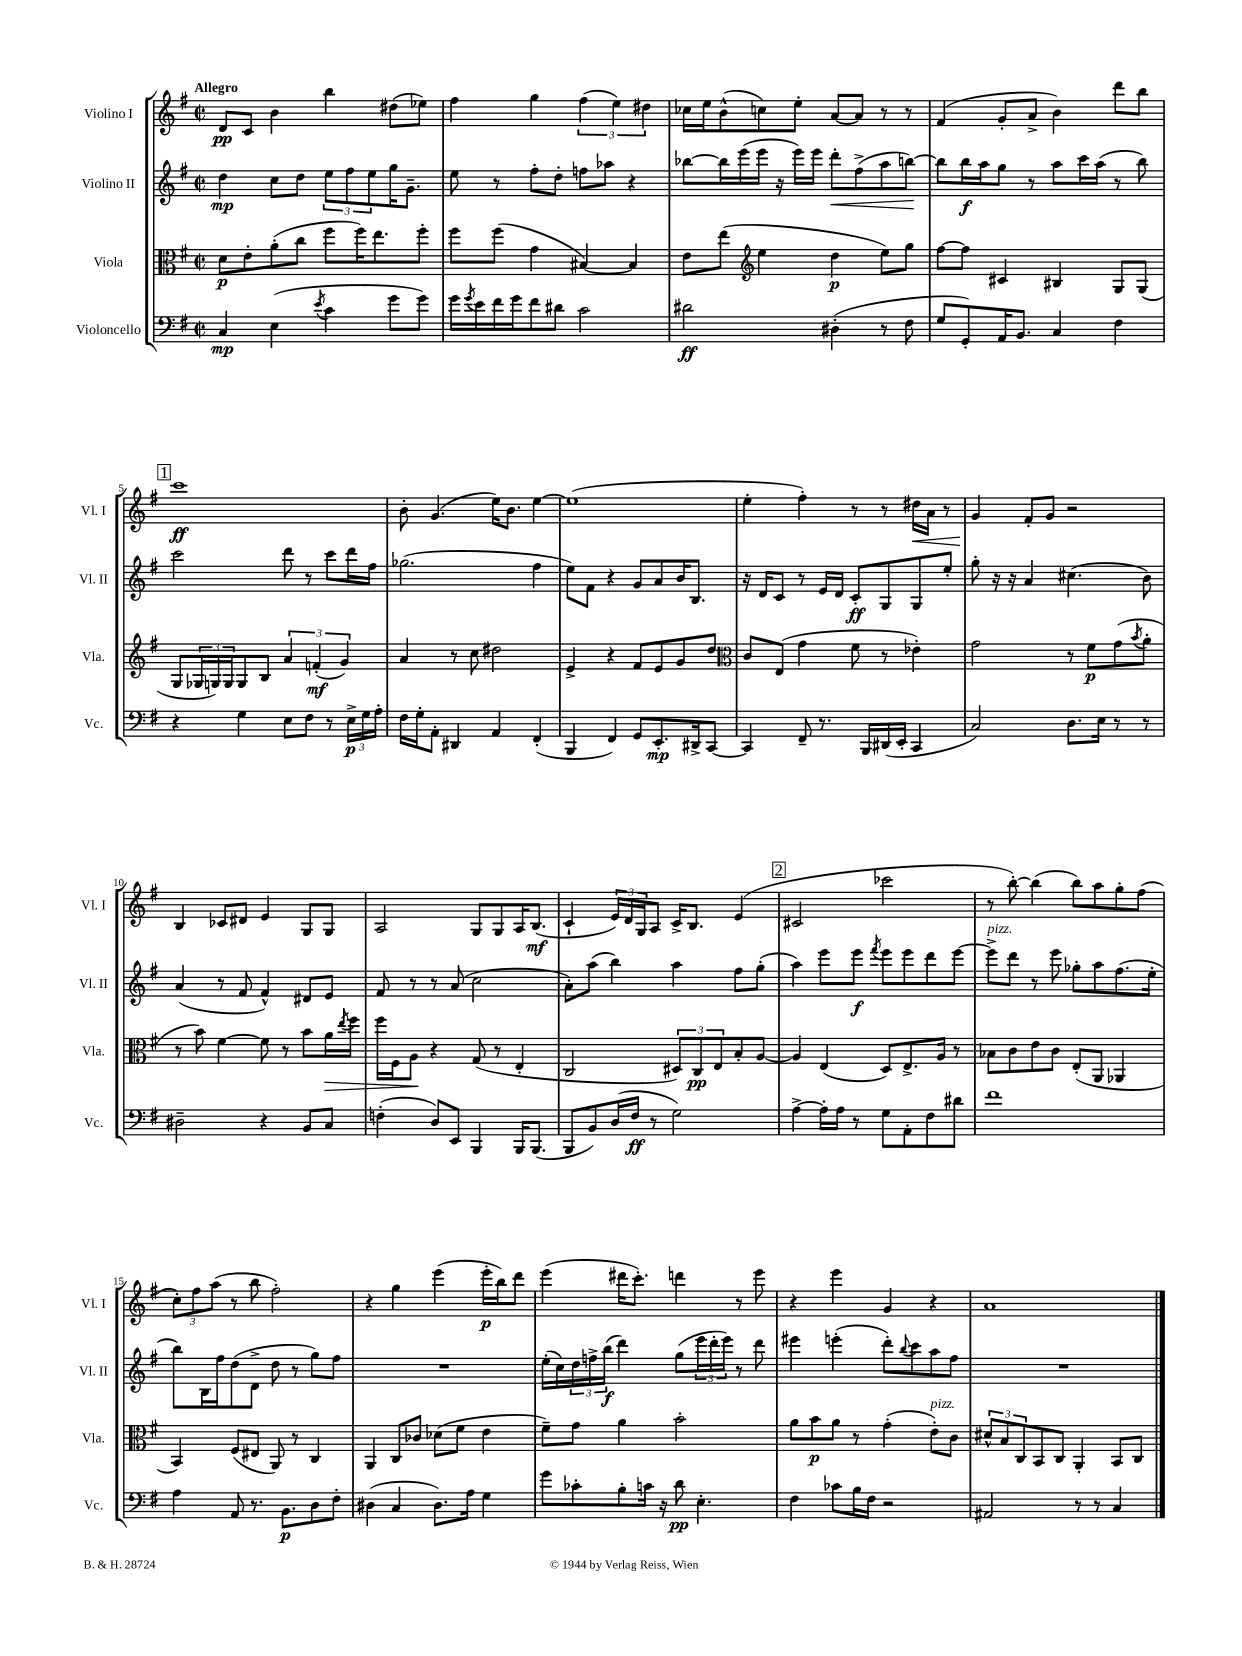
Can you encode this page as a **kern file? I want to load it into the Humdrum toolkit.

**kern	**dynam	**kern	**dynam	**kern	**dynam	**kern	**dynam
*part4	*part4	*part3	*part3	*part2	*part2	*part1	*part1
*staff4	*staff4	*staff3	*staff3	*staff2	*staff2	*staff1	*staff1
*I"Violoncello	*	*I"Viola	*	*I"Violino II	*	*I"Violino I	*
*I'Vc.	*	*I'Vla.	*	*I'Vl. II	*	*I'Vl. I	*
*clefF4	*	*clefC3	*	*clefG2	*	*clefG2	*
*k[f#]	*	*k[f#]	*	*k[f#]	*	*k[f#]	*
*M2/2	*	*M2/2	*	*M2/2	*	*M2/2	*
*met(c|)	*	*met(c|)	*	*met(c|)	*	*met(c|)	*
=1	=1	=1	=1	=1	=1	=1	=1
!	!	!	!	!	!	!LO:TX:a:B:t=Allegro	!
4C/	mp	8d\L	p	4dd\	mp	8d/L	pp
.	.	8e'\	.	.	.	8c/J	.
(4E\	.	(8a'\	.	8cc\L	.	4b\	.
.	.	8cc\J	.	8dd\J	.	.	.
8qe/	.	.	.	.	.	.	.
4c\	.	8ff#\L	.	12ee\L	.	4bb\	.
.	.	.	.	12ff#\	.	.	.
.	.	16ff#\K)	.	.	.	.	.
.	.	.	.	12ee\	.	.	.
.	.	8.ee\	.	.	.	.	.
8g\L	.	.	.	16gg\K	.	(8dd#X\L	.
.	.	.	.	8.g~\J	.	.	.
8g\J)	.	8ff#'\J	.	.	.	8ee-X\J)	.
=2	=2	=2	=2	=2	=2	=2	=2
16g\LL	.	8ff#\L	.	8ee\	.	4ff#\	.
8qg/	.	.	.	.	.	.	.
16e\	.	.	.	.	.	.	.
16f#\	.	(8ff#\J	.	8r	.	.	.
16g\J	.	.	.	.	.	.	.
8f#\	.	4g\	.	8ff#'\L	.	4gg\	.
8d#X\J	.	.	.	8dd'\J	.	.	.
2c\	.	[4B#X/)	.	8ffn\L	.	(6ff#\	.
.	.	.	.	8aa-X\J	.	.	.
.	.	.	.	.	.	6ee\)	.
.	.	4B#/]	.	4r	.	.	.
.	.	.	.	.	.	6dd#X\	.
=3	=3	=3	=3	=3	=3	=3	=3
2d#X\	ff	8e\L	.	[8bb-X\L	.	16cc-X\LL	.
.	.	.	.	.	.	16ee\J	.
.	.	(8ee\J	.	16bb-\L]	.	(8b^^\	.
.	.	.	.	(16eee\	.	.	.
*	*	*clefG2	*	*	*	*	*
.	.	4ee\	.	16eee\JJ	.	8ccn\)	.
.	.	.	.	16r	.	.	.
.	.	.	.	16eee\LL)	.	8ee'\J	.
.	.	.	.	16eee\JJ	.	.	.
!	!	!	!	!	!LO:HP:b	!	!
(4D#X'\	.	4dd\	p	8ddd'\L	<	[8a/L	.
.	.	.	.	(8ff#^\	.	8a/J]	.
8r	.	8ee\L)	.	8aa\	.	8r	.
8F#\	.	8gg\J	.	[8bbn\J)	.	8r	.
.	.	.	.	.	[	.	.
=4	=4	=4	=4	=4	=4	=4	=4
8G/L	.	[8ff#\L	.	8bb\L]	.	(4f#/	.
8GG'/)	.	8ff#\J]	.	16bb\L	f	.	.
.	.	.	.	16aa\J	.	.	.
16AA/K	.	4c#X/	.	8gg\J	.	8g'/L	.
8.BB/J	.	.	.	.	.	.	.
.	.	.	.	8r	.	8a^/J	.
4C/	.	4B#X/	.	8aa\L	.	4b\)	.
.	.	.	.	16ccc\L	.	.	.
.	.	.	.	(16aa\JJ	.	.	.
4F#\	.	8G/L	.	8r	.	8ddd\L	.
.	.	(8G/J	.	8bb\)	.	8bb\J	.
!!LO:LB:g=z
!!LO:REH:place=s1:t=1
=5	=5	=5	=5	=5	=5	=5	=5
4r	.	8G/L	.	2ccc\	.	1ccc	ff
.	.	24G-X/L	.	.	.	.	.
.	.	24Gn/)	.	.	.	.	.
.	.	24G/J	.	.	.	.	.
4G\	.	8G/	.	.	.	.	.
.	.	8B/J	.	.	.	.	.
8E\L	.	6a/	.	8ddd\	.	.	.
8F#\J	.	.	.	8r	.	.	.
.	.	(6fn'/	mf	.	.	.	.
8r	.	.	.	8ccc\L	.	.	.
.	.	6g/)	.	.	.	.	.
24E^\LL	p	.	.	16ddd\L	.	.	.
24G\	.	.	.	.	.	.	.
.	.	.	.	16ff#\JJ	.	.	.
24A'\JJ	.	.	.	.	.	.	.
=6	=6	=6	=6	=6	=6	=6	=6
16F#\LL	.	4a/	.	(2.gg-X\	.	8b'\	.
16G'\J	.	.	.	.	.	.	.
8AA'\J	.	.	.	.	.	(4.g/	.
4DD#X/	.	8r	.	.	.	.	.
.	.	8cc\	.	.	.	.	.
4AA/	.	2dd#X\	.	.	.	16ee\KL)	.
.	.	.	.	.	.	8.b\J	.
(4FF#'/	.	.	.	4ff#\	.	[4ee\	.
=7	=7	=7	=7	=7	=7	=7	=7
4BBB/	.	4e^/	.	8ee\L)	.	(1ee]	.
.	.	.	.	8f#\J	.	.	.
4FF#/)	.	4r	.	4r	.	.	.
8GG/L	.	8f#/L	.	8g/L	.	.	.
8.EE'/	mp	8e/	.	8a/	.	.	.
.	.	8g/	.	16b/K	.	.	.
16DD#X^/k	.	.	.	8.B/J	.	.	.
[8CC/J	.	8dd/J	.	.	.	.	.
=8	=8	=8	=8	=8	=8	=8	=8
*	*	*clefC3	*	*	*	*	*
4CC/]	.	8c/L	.	16r	.	4ee'\	.
.	.	.	.	16d/KL	.	.	.
.	.	(8E/J	.	8c/J	.	.	.
8FF#~/	.	4g\	.	8r	.	4ff#'\)	.
8.r	.	.	.	16e/LL	.	.	.
.	.	.	.	16d/JJ	.	.	.
.	.	8f#\	.	8c'/L	ff	8r	.
16BBB/LL	.	.	.	.	.	.	.
(16DD#X/	.	8r	.	8G/	.	8r	.
16EE'/JJ	.	.	.	.	.	.	.
!	!	!	!	!	!	!	!LO:HP:b
4CC/	.	4e-X'\)	.	8G/	.	16dd#X\LL	<
.	.	.	.	.	.	16a\JJ	.
.	.	.	.	8ee'/J	.	8r	.
=9	=9	=9	=9	=9	=9	=9	=9
2C/)	.	2g\	.	8gg'\	.	4g/	.
.	.	.	.	16r	.	.	.
.	.	.	.	16r	.	.	.
.	.	.	.	4a/	.	8f#'/L	[
.	.	.	.	.	.	8g/J	.
8.D\L	.	8r	.	(4.cc#X\	.	2r	.
.	.	8f#\L	p	.	.	.	.
16E\Jk	.	.	.	.	.	.	.
8r	.	(8g\	.	.	.	.	.
.	.	8qb/	.	.	.	.	.
8r	.	8a'\J	.	8b\)	.	.	.
!!LO:LB:g=z
=10	=10	=10	=10	=10	=10	=10	=10
2D#X~\	.	8r	.	(4a/	.	4B/	.
.	.	8b\)	.	.	.	.	.
.	.	[4f#\	.	8r	.	8c-X/L	.
.	.	.	.	8f#/	.	8d#X/J	.
4r	.	8f#\]	.	4f#^^/)	.	4e/	.
.	.	8r	.	.	.	.	.
8BB/L	.	8b\L	.	8d#X/L	.	8G/L	.
!	!	!	!LO:HP:b	!	!	!	!
8C/J	.	16a\L	>	8e/J	.	8G/J	.
.	.	8qee/	.	.	.	.	.
.	.	16ff#\JJ	.	.	.	.	.
=11	=11	=11	=11	=11	=11	=11	=11
(4Fn'\	.	16ff#\LL	.	8f#/	.	2A/	.
.	.	16F#\J	.	.	.	.	.
.	.	8A\J	.	8r	.	.	.
8D/L)	.	4r	]	8r	.	.	.
8EE/J	.	.	.	(8a/	.	.	.
4BBB/	.	(8G/	.	2cc\	.	8G/L	.
.	.	8r	.	.	.	8G/	.
16BBB/KL	.	4E'/	.	.	.	16A/K	.
(8.BBB/J	.	.	.	.	.	(8.B/J	mf
=12	=12	=12	=12	=12	=12	=12	=12
8BBB/L	.	2C/	.	8a'\L)	.	4c`/	.
8BB/)	.	.	.	(8aa\J	.	.	.
(16D/L	.	.	.	4bb\)	.	24e/LL)	.
.	.	.	.	.	.	24d/	.
16F#/JJ	ff	.	.	.	.	.	.
.	.	.	.	.	.	24G/J	.
8r	.	.	.	.	.	8A/J	.
2G\)	.	12D#X/L)	.	4aa\	.	16c^/KL	.
.	.	.	.	.	.	8.B/J	.
.	.	12C/	pp	.	.	.	.
.	.	12E/	.	.	.	.	.
.	.	8B'/	.	8ff#\L	.	(4e/	.
.	.	[8A/J	.	(8gg'\J	.	.	.
!!LO:REH:place=s1:t=2
=13	=13	=13	=13	=13	=13	=13	=13
[4A^\	.	4A/]	.	4aa\)	.	2c#X/	.
16A'\LL]	.	(4E/	.	8eee\L	.	.	.
16A\JJ	.	.	.	.	.	.	.
8r	.	.	.	8eee\J	f	.	.
.	.	.	.	8qfff#/	.	.	.
8G\L	.	8D/L)	.	8eee\L	.	2ccc-X\	.
8AA'\	.	8.E^/	.	8eee\	.	.	.
8F#\	.	.	.	8ddd\	.	.	.
.	.	16A/Jk	.	.	.	.	.
8d#X\J	.	8r	.	[8eee\J	.	.	.
=14	=14	=14	=14	=14	=14	=14	=14
!	!	!	!	!LO:TX:a:i:t=pizz.	!	!	!
1f#	.	8B-X\L	.	8eee^\L]	.	8r	.
.	.	8c\	.	8ddd\J	.	[8bb'\)	.
.	.	8e\	.	8r	.	(4bb\]	.
.	.	8c\J	.	8eee\	.	.	.
.	.	(8E'/L	.	8gg-X'\L	.	8bb\L)	.
.	.	8AA/J	.	8aa\	.	8aa\	.
.	.	4AA-X/	.	(8.ff#\	.	8gg'\	.
.	.	.	.	.	.	(8ff#\J	.
.	.	.	.	16ee'\Jk	.	.	.
!!LO:LB:g=z
=15	=15	=15	=15	=15	=15	=15	=15
4A\	.	4BB/)	.	8bb\L)	.	12cc'\L)	.
.	.	.	.	.	.	12ff#\	.
.	.	.	.	16B\L	.	.	.
.	.	.	.	.	.	(12aa\J	.
.	.	.	.	16ff#\J	.	.	.
8AA/	.	(8F#/L	.	(8dd\	.	8r	.
8.r	.	8E#X/J	.	8d^\J	.	8bb\	.
.	.	8AA/)	.	8dd\	.	2ff#'\)	.
8.BB\L	p	.	.	.	.	.	.
.	.	8r	.	8r	.	.	.
8D\	.	4C/	.	8gg\L)	.	.	.
8F#'\J	.	.	.	8ff#\J	.	.	.
=16	=16	=16	=16	=16	=16	=16	=16
(4D#X\	.	4AA/	.	1r	.	4r	.
4C/	.	8C/L	.	.	.	4gg\	.
.	.	8c-X/J	.	.	.	.	.
8.D#\L)	.	(8d-X\L	.	.	.	(4eee\	.
.	.	8f#\J	.	.	.	.	.
16A\Jk	.	.	.	.	.	.	.
4G\	.	4e\	.	.	.	16eee'\LL	p
.	.	.	.	.	.	16bb\J)	.
.	.	.	.	.	.	8ddd\J	.
=17	=17	=17	=17	=17	=17	=17	=17
8g\L	.	8f#~\L)	.	(16ee'\LL	.	(4eee\	.
.	.	.	.	16cc\)	.	.	.
8c-X'\	.	8g\J	.	24dd\	.	.	.
.	.	.	.	24ffn^\	.	.	.
.	.	.	.	(24bb\JJ	f	.	.
8B'\	.	4a\	.	4ddd\)	.	16ddd#X\KL	.
.	.	.	.	.	.	8.ccc'\J)	.
16cn\Jk	.	.	.	.	.	.	.
16r	.	.	.	.	.	.	.
8d\	pp	2b'\	.	(8gg\L	.	4dddn\	.
4.E'\	.	.	.	24eee\L	.	.	.
.	.	.	.	24ddd'\	.	.	.
.	.	.	.	24eee\JJ)	.	.	.
.	.	.	.	8r	.	8r	.
.	.	.	.	8ddd\	.	8eee\	.
=18	=18	=18	=18	=18	=18	=18	=18
4F#\	.	8a\L	.	4eee#X\	.	4r	.
.	.	8b\	p	.	.	.	.
8c-X\L	.	8a\J	.	(4eeen'\	.	4eee\	.
16B\L	.	8r	.	.	.	.	.
16F#\JJ	.	.	.	.	.	.	.
2r	.	(4g'\	.	8ddd'\L)	.	4g/	.
.	.	.	.	8qqbb/	.	.	.
.	.	.	.	8ccc\	.	.	.
!	!	!LO:TX:a:i:t=pizz.	!	!	!	!	!
.	.	8e'\L)	.	8aa\	.	4r	.
.	.	8c\J	.	8ff#\J	.	.	.
=19	=19	=19	=19	=19	=19	=19	=19
2AA#X/	.	12d#X^^/L	.	1r	.	1a	.
.	.	12B/	.	.	.	.	.
.	.	12C/	.	.	.	.	.
.	.	8BB/	.	.	.	.	.
.	.	8C/J	.	.	.	.	.
8r	.	4AA'/	.	.	.	.	.
8r	.	.	.	.	.	.	.
4C/	.	8BB/L	.	.	.	.	.
.	.	8C/J	.	.	.	.	.
==	==	==	==	==	==	==	==
*-	*-	*-	*-	*-	*-	*-	*-
